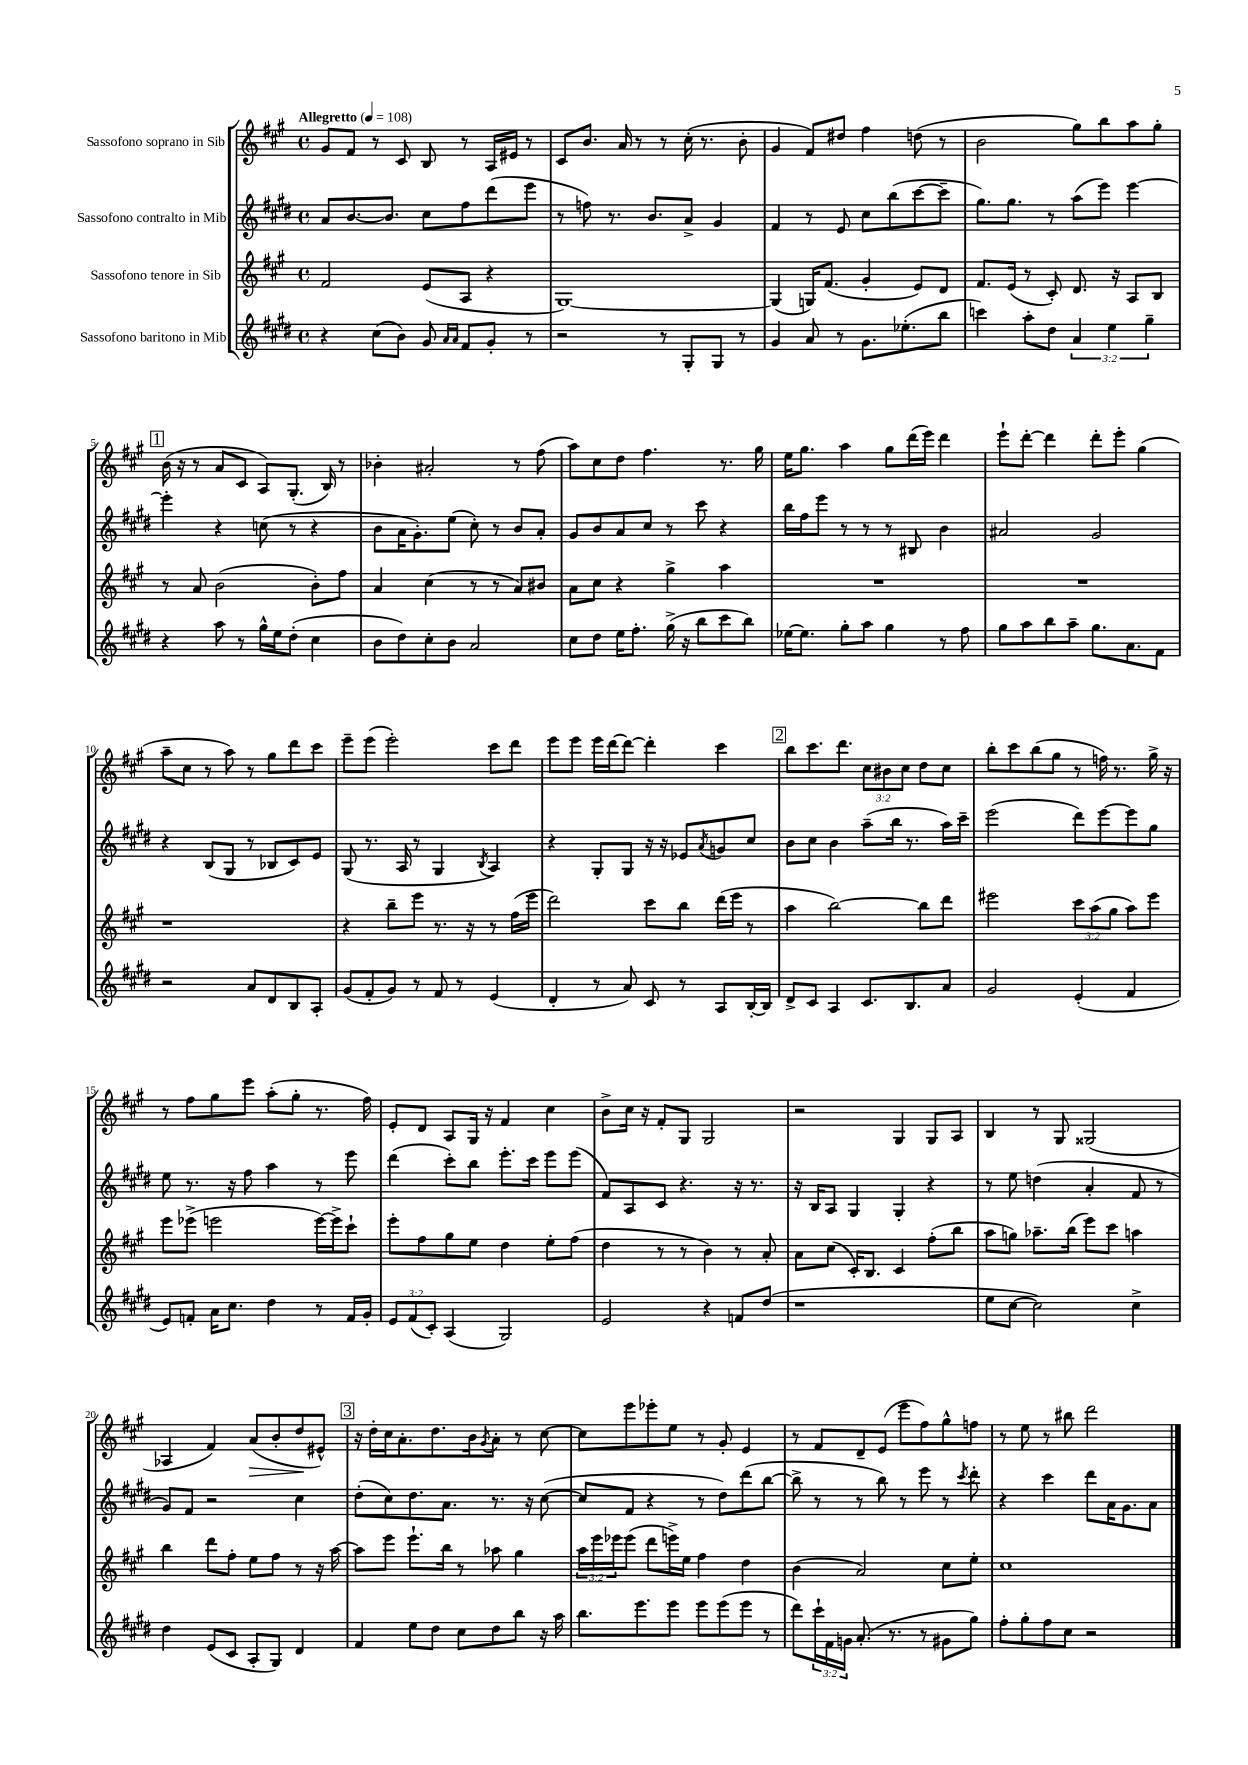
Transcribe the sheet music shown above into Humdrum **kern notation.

**kern	**kern	**kern	**kern
*staff4	*staff3	*staff2	*staff1
*clefG2	*clefG2	*clefG2	*clefG2
*k[f#c#g#d#]	*k[f#c#g#]	*k[f#c#g#d#]	*k[f#c#g#]
*M4/4	*M4/4	*M4/4	*M4/4
*met(c)	*met(c)	*met(c)	*met(c)
*MM108	*MM108	*MM108	*MM108
4r	2f#/	8a/L	8g#/L
.	.	[8.b/	8f#/J
(8cc#\L	.	.	8r
.	.	8.b/]J	.
8b\J)	.	.	8c#/
8g#/	(8e/L	8cc#\L	8B/
16qqa/LL	.	.	.
16qqa/JJ	.	.	.
8f#/L	8A/J	8ff#\	8r
8g#'/J	4r	(8ddd#\	16A/LL
.	.	.	16e#/JJ
8r	.	8eee\J	8r
=	=	=	=
2r	[1G#)	8r	8c#/L
.	.	8ff\)	8.b/J
.	.	8.r	.
.	.	.	16a/
.	.	.	8r
.	.	8.b/L	.
8r	.	.	8r
8G#'/L	.	8a^/J	(16cc#'\
.	.	.	8.r
8G#/J	.	4g#/	.
8r	.	.	8b'\
=	=	=	=
4g#/	(4G#/]	4f#/	4g#/
8a/	16G/LK)	8r	8f#/L)
.	(8.f#/J	.	.
8r	.	8e/	8dd#/J
8.g#\L	4g#'/	8cc#\L	4ff#\
.	.	(8bb\	.
(8.ee-'\	.	.	.
.	8e/L)	[8ccc#\	(8dd\
8bb\J	8d/J	8ccc#~\]J	8r
=	=	=	=
4ccc\)	8.f#/L	8.gg#\L)	2b\
.	(16e/Jk	8.gg#\J	.
8aa'\L	8r	.	.
8dd#\J	8c#'/)	8r	.
6a/	8.d/	(8aa\L	8gg#\L)
.	.	8eee\J)	8bb\
6ee\	.	.	.
.	16r	.	.
.	8A/L	[4eee\	8aa\
6gg#~\	.	.	.
.	8B/J	.	8gg#'\J
=	=	=	=
4r	8r	4eee'\]	(16b\
.	.	.	16r
.	8a/	.	8r
8aa\	(2b\	4r	8a/L
8r	.	.	8c#/J
16gg#^^\LL	.	(8cc\	8A/L)
16ee\J	.	.	.
(8dd#'\J	.	8r	(8.G#'/J
4cc#\	8b'\L)	4r	.
.	.	.	16B/)
.	8ff#\J	.	8r
=	=	=	=
8b\L	4a/	8b\L	4b-'\
8dd#\)	.	16a\K	.
.	.	8.g#'\)	.
8cc#'\	(4cc#\	.	2a#'/
8b\J	.	(8ee\J	.
2a/	8r	8cc#'\)	.
.	8r	8r	.
.	8a/L)	8b/L	8r
.	8b#/J	8a'/J	(8ff#\
=	=	=	=
8cc#\L	8a\L	8g#/L	8aa\L)
8dd#\J	8cc#\J	8b/	8cc#\
16ee\LK	4r	8a/	8dd\J
8.ff#'\J	.	.	.
.	.	8cc#/J	4.ff#\
(16gg#^\	4gg#^\	8r	.
16r	.	.	.
8bb\L	.	8ccc#\	.
8ccc#\	4aa\	4r	8.r
8bb\J)	.	.	.
.	.	.	16gg#\
=	=	=	=
[16ee-\LK	1r	16bb\LL	16ee\LK
8.ee-\]J	.	16ff#\J	8.gg#\J
.	.	8eee\J	.
8gg#'\L	.	8r	4aa\
8aa\J	.	8r	.
4gg#\	.	8r	8gg#\L
.	.	8B#/	(16ddd\L
.	.	.	16eee\JJ)
8r	.	4b\	4ddd\
8ff#\	.	.	.
=	=	=	=
8gg#\L	1r	2a#/	8eee`\L
8aa\	.	.	[8ddd'\J
8bb\	.	.	4ddd\]
8aa~\J	.	.	.
8.gg#\L	.	2g#/	8ddd'\L
.	.	.	8eee'\J
8.a\	.	.	.
.	.	.	(4gg#\
8f#\J	.	.	.
=	=	=	=
2r	1r	4r	8aa~\L
.	.	.	8cc#\J
.	.	(8B/L	8r
.	.	8G#/J	8aa\)
8a/L	.	8r	8r
8d#/	.	8B-/L	8gg#\L
8B/	.	8c#/)	8ddd\
8A'/J	.	8e/J	8ccc#\J
=	=	=	=
(8g#/L	4r	(8G#/	8eee~\L
8f#'/	.	8.r	(8eee\J
8g#/J)	8bb~\L	.	2eee'\)
.	.	16A/	.
8r	8eee\J	8r	.
8f#/	8.r	4G#/	.
8r	.	.	.
.	16r	.	.
.	.	8qB/	.
(4e/	8r	4A/)	8ccc#\L
.	(16ff#\LL	.	8ddd\J
.	16eee\JJ	.	.
=	=	=	=
4d#'/	2ddd\)	4r	8eee\L
.	.	.	8eee\J
8r	.	8G#'/L	16eee\LL
.	.	.	[16ddd\J
8a/)	.	8G#/J	8ddd\_J
8c#/	8ccc#\L	16r	4ddd'\]
.	.	16r	.
8r	8bb\J	8e-/L	.
.	.	8qa/	.
8A/L	(16ddd\LL	8g/	4ccc#\
.	16eee\JJ	.	.
[16B'/L	8r	8cc#/J	.
16B/]JJ	.	.	.
=	=	=	=
8d#^/L	4aa\	8b\L	8bb\L
8c#/J	.	8cc#\J	8.ccc#\
4A/	[2bb\)	4b\	.
.	.	.	8.ddd\J
8.c#/L	.	(8aa~\L	12cc#\L
.	.	.	12b#\
.	.	16bb\Jk	.
.	.	.	12cc#\J
8.B/	.	8.r	.
.	8bb\]L	.	8dd\L
8a/J	8ddd\J	16aa\LL)	8cc#\J
.	.	16ccc#~\JJ	.
=	=	=	=
2g#/	2eee#\	(2eee\	8bb'\L
.	.	.	8ccc#\
.	.	.	(8bb\
.	.	.	8gg#\J
(4e'/	12ccc#\L	8ddd#\L)	8r
.	(12aa\	.	.
.	.	[8eee\	16ff\)
.	12gg#\J	.	.
.	.	.	8.r
4f#/	8aa\L)	8eee\]	.
.	8eee#\J	8gg#\J	16gg#^\
.	.	.	16r
=	=	=	=
8e/L)	8eee\L	8ee\	8r
8f'/J	(8eee-^\J	8.r	8ff#\L
16a\LK	2eee\	.	8gg#\
8.cc#\J	.	16r	.
.	.	8ff#\	8eee\J
4dd#\	.	4aa\	(8aa'\L
.	.	.	8gg#'\J
8r	[16eee\LL)	8r	8.r
.	16eee^\]J	.	.
16f/LL	8ccc#`\J	8eee\	.
16g#'/JJ	.	.	16ff#\)
=	=	=	=
12e/L	8eee'\L	(4ddd#\	8e'/L
(12f#/	.	.	.
.	8ff#\	.	8d/J
12c#'/J)	.	.	.
(4A/	8gg#\	8ccc#'\L)	8A/L
.	8ee\J	8bb\J	16G#/Jk
.	.	.	16r
2G#/)	4dd\	8.eee'\L	4f#/
.	.	16ccc#\Jk	.
.	8ee'\L	8eee\L	4cc#\
.	(8ff#\J	(8eee\J	.
=	=	=	=
2e/	4dd\	8f#/L)	8b^\L
.	.	8A/	16cc#\Jk
.	.	.	16r
.	8r	8c#/J	8f#'/L
.	8r	4.r	8G#/J
4r	4b\)	.	2G#/
8f/L	8r	16r	.
.	.	8.r	.
(8dd#/J	8a'/	.	.
=	=	=	=
1r	8a\L	16r	2r
.	.	16B/LK	.
.	(8cc#\J	8A/J	.
.	16c#'/LK)	4G#/	.
.	8.B/J	.	.
.	4c#/	4G#'/	4G#/
.	(8ff#'\L	4r	8G#/L
.	8bb\J	.	8A/J
=	=	=	=
8ee\L	8aa\L	8r	4B/
[8cc#\J	8gg\J)	8ee\	.
2cc#\])	8.aa-~\L	(4dd\	8r
.	.	.	8G#/
.	(16bb\Jk	.	.
.	8eee\L)	4a'/	(2G##/
.	8ccc#\J	.	.
4cc#^\	4aa\	8f#/	.
.	.	8r	.
=	=	=	=
4dd#\	4bb\	8g#/L)	4A-/
.	.	8f#/J	.
(8e/L	8ddd\L	2r	4f#/)
8c#/J	8ff#'\J	.	.
8A'/L	8ee\L	.	(8a/L
8G#/J)	8ff#\J	.	8b'/
4d#/	8r	4cc#\	8dd/
.	16r	.	8e#^^/J)
.	[16aa\	.	.
=	=	=	=
4f#/	8aa\]L	(8dd#'\L	16r
.	.	.	16dd'\LL
.	8eee\J	8cc#\)	16cc#\J
.	.	.	8.a'\
8ee\L	8.eee`\L	8.dd#\	.
8dd#\J	.	.	8.dd\
.	16bb\Jk	8.a\J	.
8cc#\L	8r	.	.
.	.	.	16b\k
.	.	.	8qg#/
8dd#\	8aa-\	8.r	8a'\J
8bb\J	4gg#\	.	8r
.	.	16r	.
16r	.	([8cc#\	[8cc#\
16aa\	.	.	.
=	=	=	=
8.bb\L	24aa\LL	8cc#/]L	8cc#\]L
.	24eee\	.	.
.	24eee-\J	.	.
.	(8eee-\J	8f#/J	8eee\
8.eee\	.	.	.
.	8ddd\L	4r	8eee-'\
8eee\J	16eee^\L)	.	8ee\J
.	16ee\JJ	.	.
8eee\L	4ff#\	8r	8r
(8eee\	.	8dd#\L)	8g#'/
8eee\J	4dd\	(8ddd#\	4e/
8r	.	[8bb\J	.
=	=	=	=
8ddd#\L)	(4b\	8bb^\]	8r
24ccc#`\L	.	8r	8f#/L
24f#\	.	.	.
24g\JJ	.	.	.
(8.a'/	2a/)	8r	8d~/
.	.	8bb\)	(8e/J
8.r	.	.	.
.	.	8r	8eee\L
8r	.	8eee\	8ff#\)
8g#\L	8cc#\L	8r	8gg#^^\
.	.	8qccc#/	.
8gg#\J)	8ee'\J	8ddd#'\	8ff\J
=	=	=	=
8ff#'\L	1cc#	4r	8r
8gg#'\	.	.	8ee\
8ff#\	.	4ccc#\	8r
8cc#\J	.	.	8bb#\
2r	.	8ddd#\L	2ddd\
.	.	16a\K	.
.	.	8.g#\	.
.	.	8a\J	.
==	==	==	==
*-	*-	*-	*-
